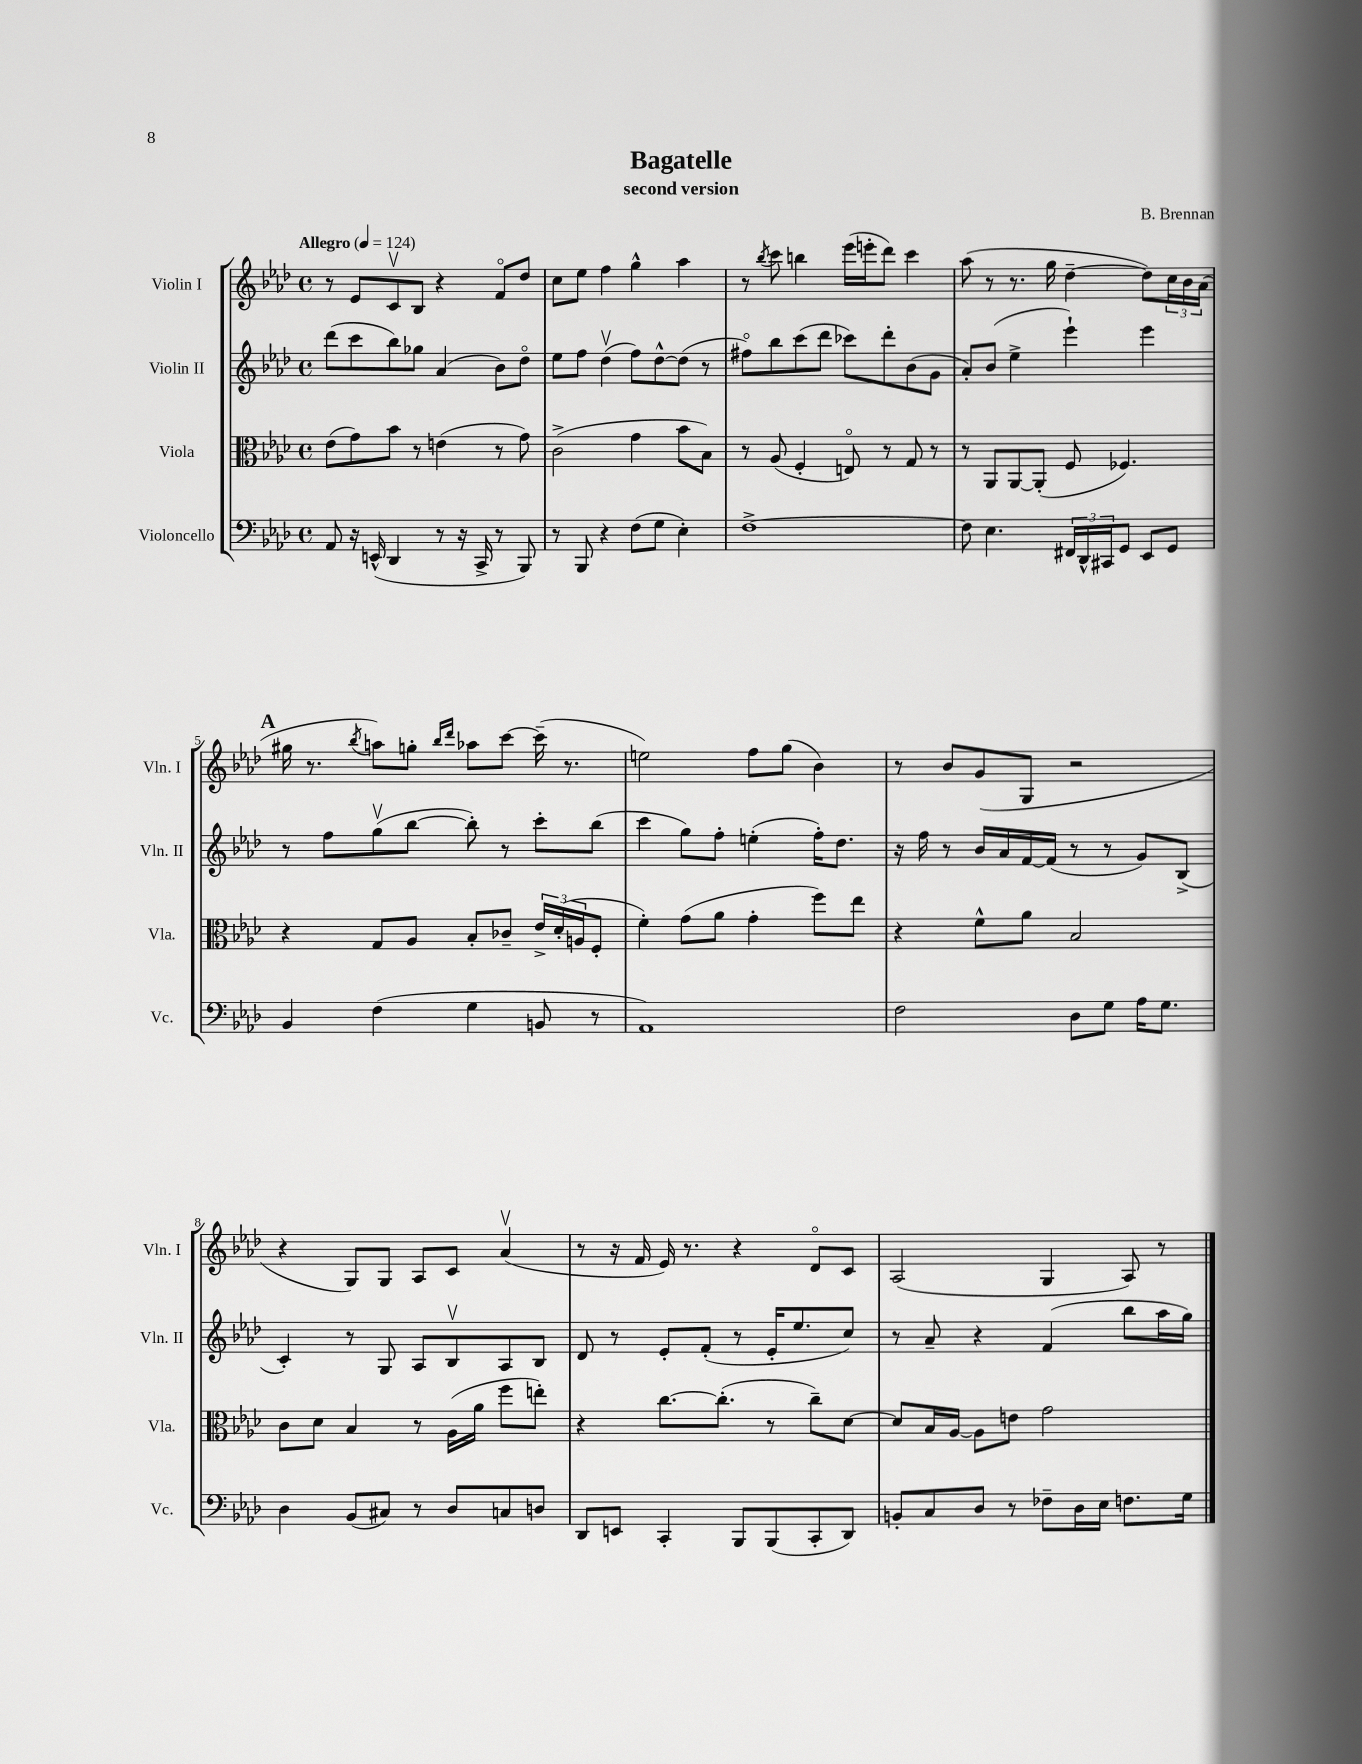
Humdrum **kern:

**kern	**kern	**kern	**kern
*staff4	*staff3	*staff2	*staff1
*clefF4	*clefC3	*clefG2	*clefG2
*k[b-e-a-d-]	*k[b-e-a-d-]	*k[b-e-a-d-]	*k[b-e-a-d-]
*M4/4	*M4/4	*M4/4	*M4/4
*met(c)	*met(c)	*met(c)	*met(c)
*MM124	*MM124	*MM124	*MM124
8AA-/	(8e-\L	(8ddd-\L	8r
16r	8g\)	8ccc\	8e-/L
(16EE^^/	.	.	.
4DD-/	8b-\J	8bb-\)	8cv/
.	8r	8gg-\J	8B-/J
8r	(4e\	(4a-/	4r
16r	.	.	.
16CC^/	.	.	.
8r	8r	8b-\L)	8fo/L
8BBB-/)	8g\)	8dd-o\J	8dd-/J
=	=	=	=
8r	(2c^\	8ee-\L	8cc\L
8BBB-/	.	8ff\J	8ee-\J
4r	.	(4dd-v\	4ff\
(8F\L	4g\	8ff\L)	4gg^^\
8G\J	.	[8dd-^^\	.
4E-'\)	8b-\L	(8dd-\]J	4aa-\
.	8B-\J)	8r	.
=	=	=	=
[1F^	8r	8ff#o\L)	8r
.	.	.	8qbb-/
.	(8A-/	8bb-\	8ccc\
.	4F'/	(8ccc\	4bb\
.	.	8ddd-\J	.
.	8Eo/)	8ccc-\L)	(16eee-\LL
.	.	.	16eee'\J
.	8r	8ddd-'\	8ddd-\J)
.	8G/	(8b-\	4ccc\
.	8r	8g\J	.
=	=	=	=
8F\]	8r	8a-'/L)	(8aa-\
4.E-\	8AA-/L	(8b-/J	8r
.	[8AA-/	4ee-^\	8.r
.	(8AA-'/]J	.	.
.	.	.	16gg\
24FF#/LL	8F/	4eee-`\)	[4dd-~\
24DD-^^/	.	.	.
24CC#/J	.	.	.
8GG/J	4.F-/)	.	.
8EE-/L	.	4eee-\	8dd-\]L)
8GG/J	.	.	24cc\L
.	.	.	24b-\
.	.	.	(24a-\JJ
=	=	=	=
4BB-/	4r	8r	16gg#\
.	.	.	8.r
.	.	8ff\L	.
.	.	.	8qbb-/
(4F\	8G/L	(8ggv\	8aa\L)
.	8A-/J	[8bb-\J	8gg'\J
.	.	.	16qqbb-/LL
.	.	.	16qqddd-/JJ
4G\	8B-'/L	8bb-'\])	8aa-\L
.	8c-~/J	8r	[8ccc\J
8BB/	24e-^/LL	8ccc'\L	(16ccc~\]
.	(24d-'/	.	.
.	.	.	8.r
.	24A/J	.	.
8r	8F'/J	(8bb-\J	.
=	=	=	=
1AA-)	4f'\)	4ccc\	2ee\)
.	(8g\L	8gg\L)	.
.	8a-\J	8ff'\J	.
.	4g'\	(4ee'\	8ff\L
.	.	.	(8gg\J
.	8ff\L)	16ff'\LK)	4b-\)
.	.	8.dd-\J	.
.	8ee-\J	.	.
=	=	=	=
2F\	4r	16r	8r
.	.	16ff\	.
.	.	8r	8b-/L
.	8f^^\L	16b-/LL	(8g/
.	.	16a-/	.
.	8a-\J	[16f/	8G/J
.	.	(16f/]JJ	.
8D-\L	2B-/	8r	2r
8G\J	.	8r	.
16A-\LK	.	8g/L)	.
8.G\J	.	.	.
.	.	(8B-^/J	.
=	=	=	=
4D-\	8c\L	4c'/)	4r
.	8d-\J	.	.
(8BB-/L	4B-/	8r	8G/L)
8C#/J)	.	8G/	8G/J
8r	8r	8A-/L	8A-/L
8D-/L	(16A-\LL	8B-v/	8c/J
.	16a-\JJ	.	.
8C/	8ff\L	8A-/	(4a-v/
8D/J	8ee'\J)	8B-/J	.
=	=	=	=
8DD-/L	4r	8d-/	8r
8EE/J	.	8r	16r
.	.	.	16f/
4CC'/	[8.cc\L	8e-'/L	16e-/)
.	.	.	8.r
.	.	(8f'/J	.
.	(8.cc'\]J	.	.
8BBB-/L	.	8r	4r
(8BBB-/	8r	16e-'/LK	.
.	.	8.ee-/	.
8CC'/	8cc~\L)	.	8d-o/L
8DD-/J)	[8d-\J	8cc/J)	8c/J
=	=	=	=
8BB'/L	8d-/]L	8r	(2A-/
8C/	16B-/L	8a-~/	.
.	[16A-/JJ	.	.
8D-/J	8A-\]L	4r	.
8r	8e\J	.	.
8F-~\L	2g\	(4f/	4G/
16D-\L	.	.	.
16E-\JJ	.	.	.
8.F\L	.	8bb-\L	8A-/)
.	.	16aa-\L	8r
16G\Jk	.	16gg\JJ)	.
==	==	==	==
*-	*-	*-	*-
